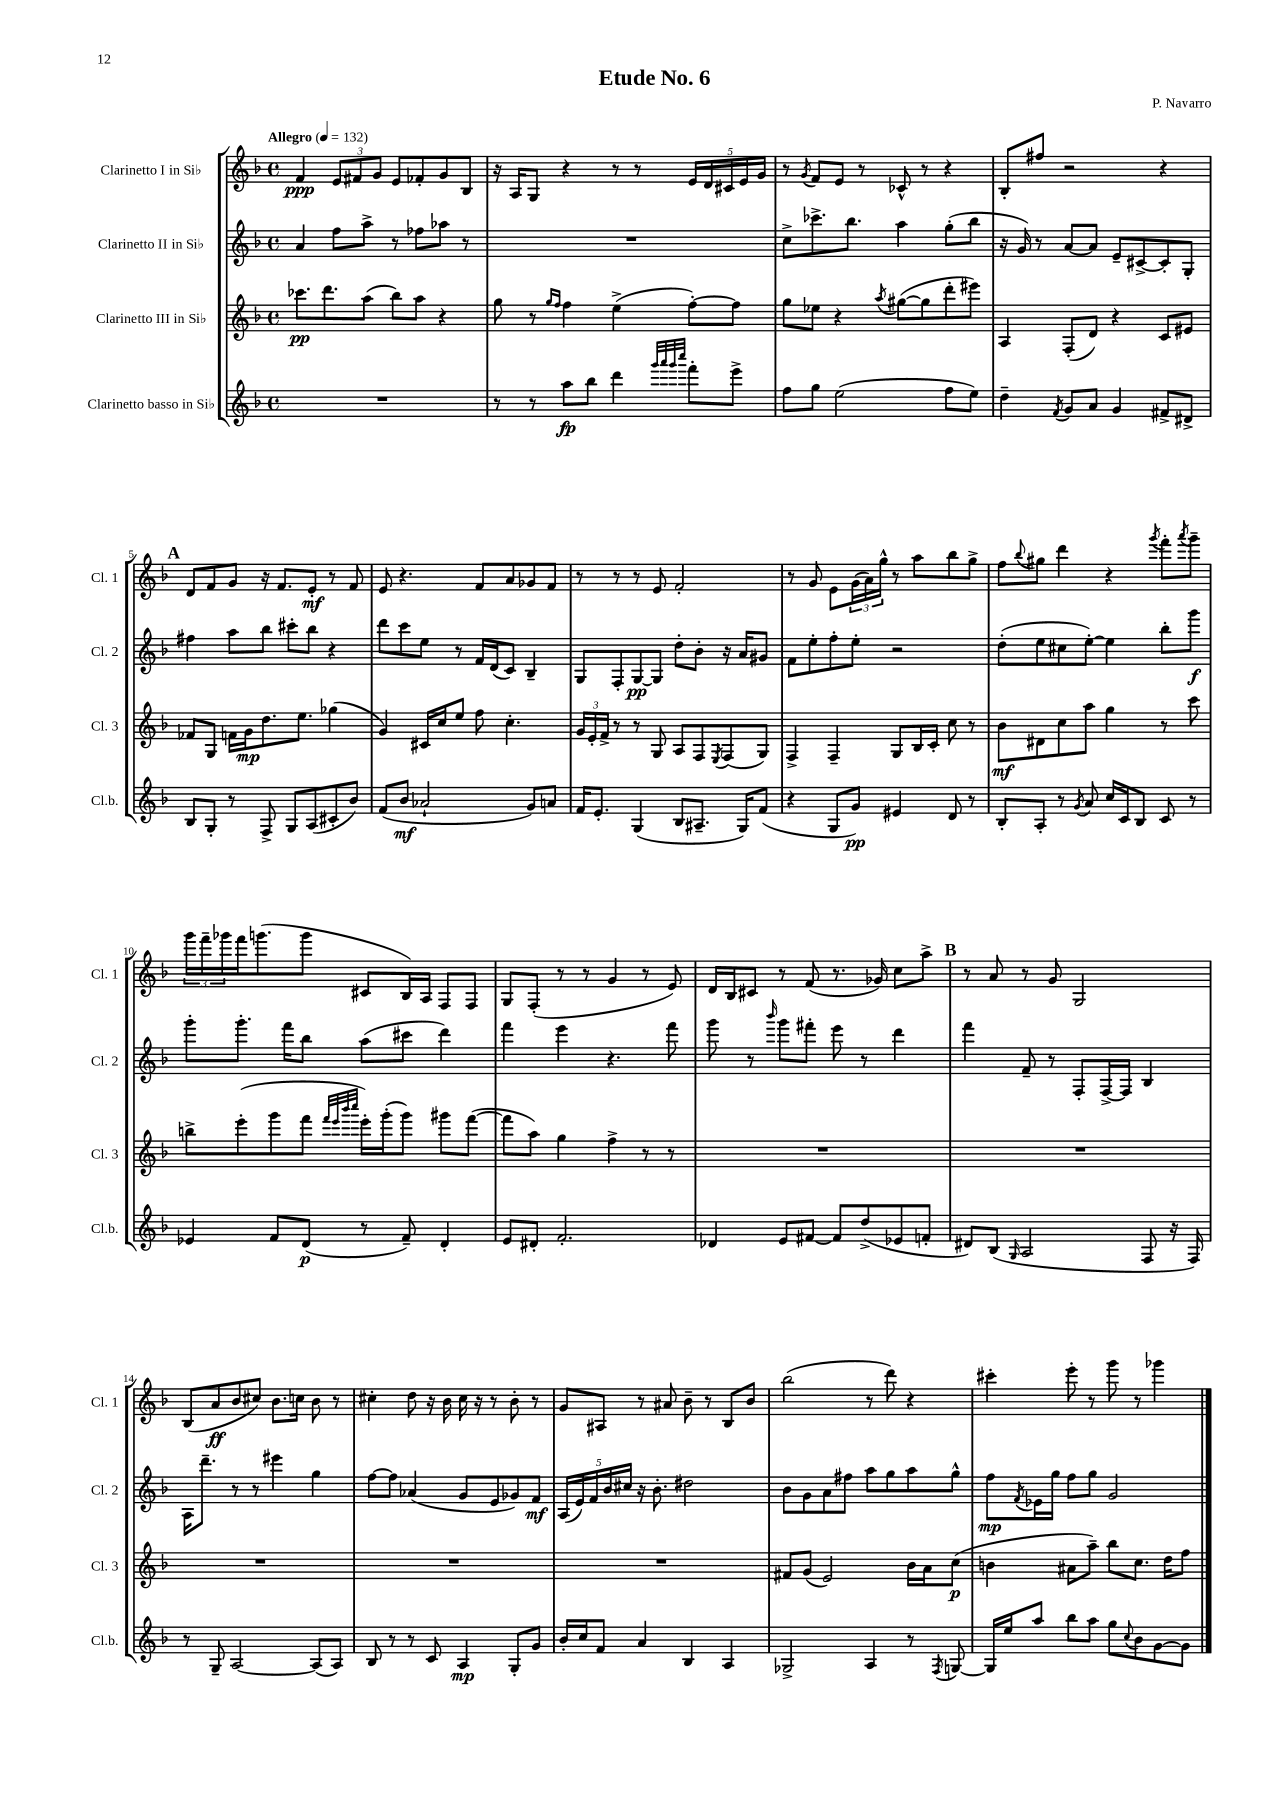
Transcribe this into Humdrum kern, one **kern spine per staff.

**kern	**kern	**kern	**kern
*staff4	*staff3	*staff2	*staff1
*clefG2	*clefG2	*clefG2	*clefG2
*k[b-]	*k[b-]	*k[b-]	*k[b-]
*M4/4	*M4/4	*M4/4	*M4/4
*met(c)	*met(c)	*met(c)	*met(c)
*MM132	*MM132	*MM132	*MM132
1r	8.ccc-	4a	4f
.	8.ddd	.	.
.	.	8ff	12e
.	.	.	12f#
.	(8aa	8aa^	.
.	.	.	12g
.	8bb-)	8r	8e
.	8aa	8ff-	8f-'
.	4r	8aa-	8g
.	.	8r	8B-
=	=	=	=
8r	8gg	1r	16r
.	.	.	16A
8r	8r	.	8G
.	16qqgg	.	.
.	16qqff	.	.
8aa	4ff	.	4r
8bb-	.	.	.
4ddd	(4ee^	.	8r
.	.	.	8r
32qqggg	.	.	.
32qqaaa	.	.	.
32qqggg	.	.	.
32qqcccc	.	.	.
8fff'	[8ff')	.	20e
.	.	.	20d
.	.	.	20c#
8eee^	8ff]	.	.
.	.	.	20e
.	.	.	20g
=	=	=	=
8ff	8gg	8cc^	8r
.	.	.	8qg
8gg	8ee-	8.ccc-^	8f
(2ee	4r	.	8e
.	.	8.bb-	.
.	.	.	8r
.	8qaa	.	.
.	([8gg#	4aa	8c-^^
.	8gg#]	.	8r
8ff	8ddd'	(8gg'	4r
8ee)	8eee#)	8bb-	.
=	=	=	=
4dd~	4A	16r	8B-'
.	.	16g)	.
.	.	8r	8ff#
8qf	.	.	.
8g	(8F'	[8a	2r
8a	8d)	8a]	.
4g	4r	8e~	.
.	.	[8c#^	.
8f#^	8c	8c#']	4r
8d#^	8e#	8G'	.
=	=	=	=
8B-	8f-	4ff#	8d
8G'	8G	.	8f
8r	16f	8aa	8g
.	16g	.	.
8F^	8.dd	8bb-	16r
.	.	.	8.f
8G	.	8ccc#'	.
.	8.ee	.	.
(8A	.	8bb-	8e'
8c#'	(4gg-	4r	8r
8b-)	.	.	8f
=	=	=	=
(8f	4g)	8ddd	8e
8b-	.	8ccc	4.r
2a-`	16c#	8ee	.
.	16cc	.	.
.	8ee	8r	.
.	8ff	16f	8f
.	.	(16d	.
.	4.cc'	8c)	8a
8g)	.	4B-~	8g-
8a	.	.	8f
=	=	=	=
16f	24g	8G	8r
.	24e'	.	.
8.e'	.	.	.
.	24f^	.	.
.	8r	8F'	8r
(4G	8r	[8G	8r
.	8G	8G]	8e
8B-	8A	8dd'	2f'
8.A#~	8F	8b-'	.
.	8qE	.	.
.	(8F	16r	.
16G)	.	16a	.
(8f	8G)	8g#	.
=	=	=	=
4r	4F^	8f	8r
.	.	8ee'	8g
8G	4F~	8ff'	8e
8g)	.	8ee'	(24g
.	.	.	24a)
.	.	.	24gg^^
4e#	8G	2r	8r
.	16B-	.	8aa
.	16c'	.	.
8d	8cc	.	8bb-
8r	8r	.	8gg^
=	=	=	=
8B-'	8b-	(8dd'	8ff
.	.	.	8qqbb-
8A'	8d#	8ee	8gg#
8r	8cc	8cc#	4ddd
8qg	.	.	.
8a	8aa	[8ee')	.
16cc	4gg	4ee]	4r
16c	.	.	.
8B-	.	.	.
.	.	.	8qggg
8c	8r	8bb-'	8fff'
.	.	.	8qaaa
8r	8ccc	8ggg	8ggg~
=	=	=	=
4e-	8bb^	8ggg'	24ggg
.	.	.	24fff~
.	.	.	24ggg-
.	(8eee'	8.ggg'	16fff
.	.	.	(8.ggg
8f	8ggg	.	.
.	.	16fff	.
(8d	8fff	8bb-	8ggg
.	32qqfff	.	.
.	32qqeee	.	.
.	32qqbbb-	.	.
.	32qqcccc	.	.
8r	16eee')	(8aa	8c#
.	(16ggg'	.	.
8f~)	8ggg)	8ccc#	16B-)
.	.	.	16A
4d'	8ggg#	4ddd)	8F
.	([8fff	.	8F
=	=	=	=
8e	8fff]	4fff	8G
8d#'	8aa)	.	(8F'
2.f'	4gg	4eee	8r
.	.	.	8r
.	4ff^	4.r	4g
.	8r	.	8r
.	8r	8fff	8e)
=	=	=	=
4d-	1r	8ggg	16d
.	.	.	16B-
.	.	8r	8c#
.	.	16qqbbb-	.
8e	.	8ggg	8r
[8f#	.	8fff#'	(8f
8f#]	.	8eee	8.r
(8dd^	.	8r	.
.	.	.	16g-)
8e-	.	4ddd	8cc
8f'	.	.	8aa^
=	=	=	=
8d#)	1r	4fff	8r
(8B-	.	.	8a
16qqG	.	.	.
2A	.	8f~	8r
.	.	8r	8g
.	.	8F'	2G
.	.	[16F^	.
.	.	16F]	.
8F	.	4B-	.
16r	.	.	.
16F)	.	.	.
=	=	=	=
8r	1r	16A	(8B-
.	.	8.ddd~	.
8G~	.	.	8a
[2A	.	8r	8b-
.	.	8r	8cc#)
.	.	4eee#	8.b-
.	.	.	16cc
(8A]	.	4gg	8b-
8A)	.	.	8r
=	=	=	=
8B-	1r	[8ff	4cc#'
8r	.	8ff]	.
8r	.	(4a-	8dd
8c	.	.	16r
.	.	.	16b-
4A	.	8g	16cc#
.	.	.	16r
.	.	8e	8r
8G'	.	8g-)	8b-'
8g	.	8f	8r
=	=	=	=
16b-'	1r	(20A	8g
.	.	20e)	.
16cc	.	.	.
.	.	20f	.
8f	.	.	8A#
.	.	20b-	.
.	.	20cc#	.
4a	.	16r	8r
.	.	8.b-'	.
.	.	.	8a#
4B-	.	2dd#	8b-~
.	.	.	8r
4A	.	.	8B-
.	.	.	8b-
=	=	=	=
2G-^	8f#	8b-	(2bb-
.	(8g	8g	.
.	2e)	8a	.
.	.	8ff#	.
4A	.	8aa	8r
.	.	8gg	8ddd)
8r	16b-	8aa	4r
.	16a	.	.
8qF	.	.	.
[8G	(8cc	8gg^^	.
=	=	=	=
16G]	4b	8ff	4ccc#'
16ee	.	.	.
.	.	8qf	.
8aa	.	16e-	.
.	.	16gg	.
8bb-	8a#	8ff	8eee'
8aa	8aa~)	8gg	8r
8gg	8bb-	2g	8ggg
8qqcc	.	.	.
8b-	8.cc	.	8r
[8g	.	.	4ggg-
.	16dd	.	.
8g]	8ff	.	.
==	==	==	==
*-	*-	*-	*-
